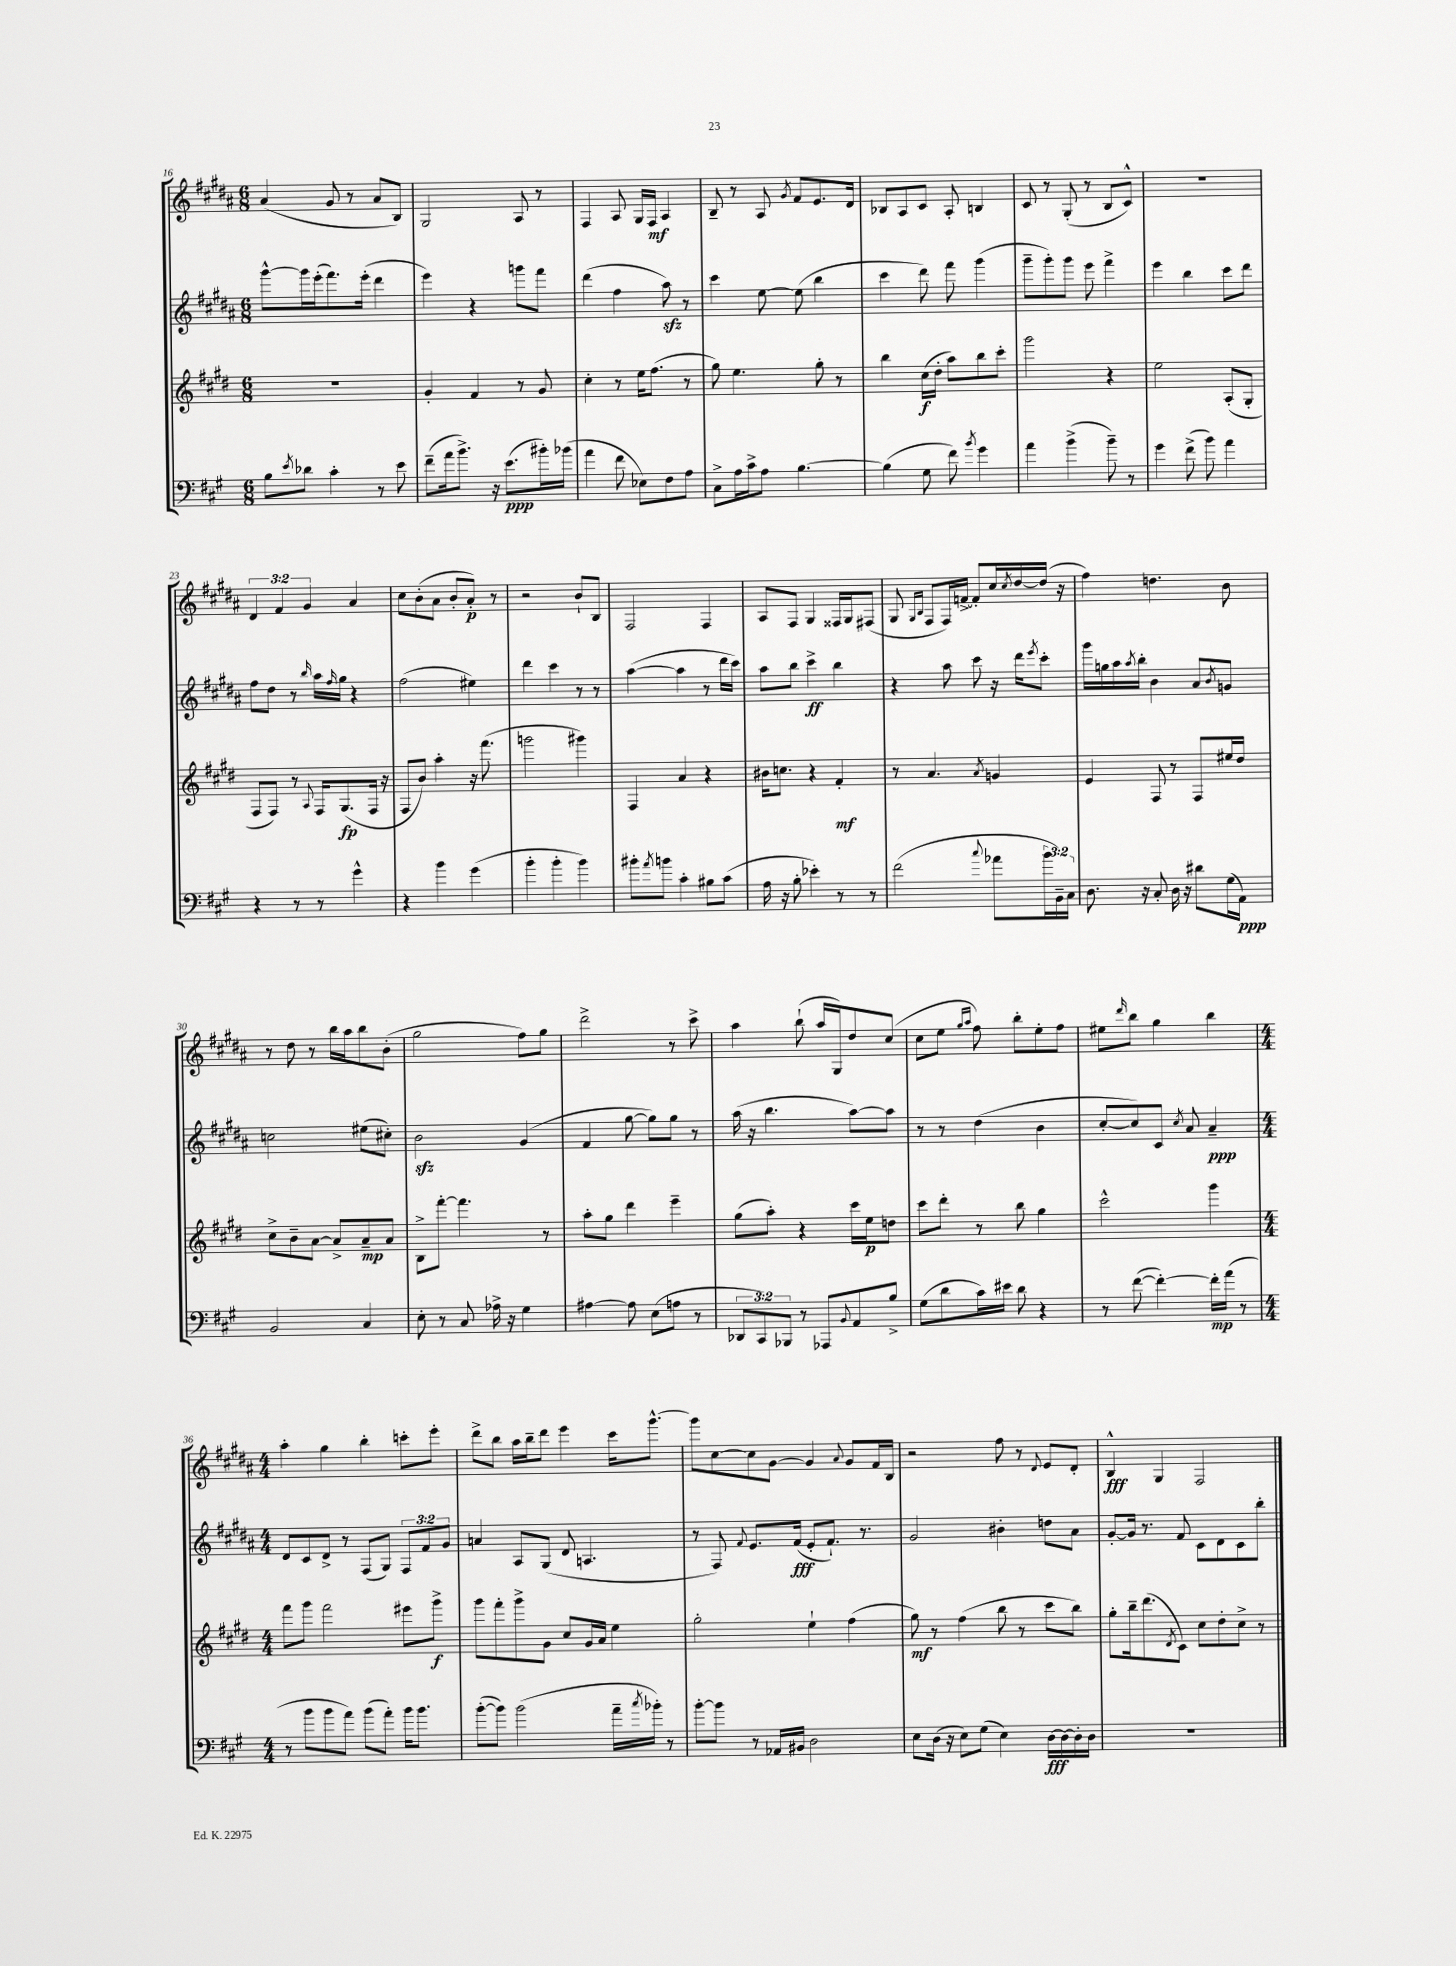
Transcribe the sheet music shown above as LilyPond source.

<<
\new StaffGroup <<
\new Staff = "s0" {
    \clef treble \key b \major \numericTimeSignature \time 6/8 \override Staff.TupletNumber.text = #tuplet-number::calc-fraction-text
    ais'4( gis'8 r8 ais'8 b8) |
    gis2 ais8 r8 |
    fis4 ais8 gis16 fis16\mf ais4 |
    b8-- r8 ais8 \acciaccatura { gis'8 } fis'8 e'8. dis'16 |
    bes8 ais8 cis'8 ais8-. b4 |
    cis'8 r8 gis8-.( r8 b8 cis'8-^) |
    R2. |
    \tuplet 3/2 { dis'4 fis'4 gis'4 } ais'4 |
    cis''8 b'8-.( ais'8 b'8-. ais'8-.\p) r8 |
    r2 b'8-! b8 |
    fis2 fis4 |
    ais8 fis8 gis4 fisis16 gis16 fis8( |
    gis8 \grace { gis16 b16 } fis8 fis16) f'16~-> f'8-. cis''16 \acciaccatura { cis''8 } dis''16~ dis''16( r16 |
    fis''4) d''4. b'8 |
    r8 dis''8 r8 b''16 ais''16 b''8 b'8-.( |
    gis''2 fis''8) gis''8 |
    dis'''2-> r8 cis'''8-> |
    ais''4 b''8-!( ais''16 gis16) dis''8 cis''8( |
    cis''8 e''8 \grace { gis''16 ais''16 } fis''8) b''8-. e''8-. fis''8 |
    eis''8 \grace { dis'''16 } b''8 gis''4 b''4 |
    \numericTimeSignature \time 4/4 ais''4-. gis''4 b''4-. c'''8-. e'''8-. |
    dis'''8-> b''8 ais''16 b''16-- dis'''8 e'''4 cis'''16 gis'''8.~-^ |
    gis'''8 cis''8~ cis''8 gis'8~ gis'4 \appoggiatura { ais'8 } gis'8 fis'16 b16 |
    r2 fis''8 r8 \appoggiatura { dis'8 } e'8 dis'8-. |
    b4-^\fff gis4 fis2 \bar "|." |
}
\new Staff = "s1" {
    \clef treble \key b \major \numericTimeSignature \time 6/8 \override Staff.TupletNumber.text = #tuplet-number::calc-fraction-text
    gis'''8~-^ gis'''16 e'''16-.( fis'''8.) e'''16-.( dis'''4 |
    e'''4) r4 g'''8 fis'''8 |
    dis'''4( fis''4 ais''8\sfz) r8 |
    cis'''4 e''8~ e''8( b''4 |
    cis'''4 dis'''8) fis'''8 gis'''4( |
    gis'''8-- gis'''8-.) gis'''8 e'''8 fis'''4-> |
    e'''4 b''4 cis'''8 dis'''8 |
    fis''8 dis''8 r8 \grace { b''16 } ais''16 \grace { fis''16 } gis''16 r4 |
    fis''2( eis''4) |
    dis'''4 cis'''4 r8 r8 |
    ais''4~( ais''4 r8 dis'''16 cis'''16) |
    ais''8 b''8 cis'''4->\ff b''4 |
    r4 ais''8 cis'''8 r16 dis'''16 \acciaccatura { e'''8 } cis'''8-. |
    gis'''16 g''16 ais''16 \acciaccatura { ais''8 } b''16-. b'4 ais'8 \acciaccatura { b'8 } g'8 |
    c''2 eis''8( cis''8-.) |
    b'2\sfz gis'4( |
    fis'4 gis''8~ gis''8) gis''8 r8 |
    ais''16( r16 b''4. ais''8~) ais''8 |
    r8 r8 dis''4( b'4 |
    cis''8~-. cis''8) cis'8 \acciaccatura { cis''8 } ais'8 ais'4--\ppp |
    \numericTimeSignature \time 4/4 dis'8 cis'8 dis'8-> r8 fis8( gis8) \tuplet 3/2 { fis8 fis'8 gis'8 } |
    a'4 ais8 gis8( dis'8 a4. |
    r8 fis8) \appoggiatura { fis'8 } e'8. fis'16\fff( e'8-. fis'8.-!) r8. |
    gis'2 bis'4-. d''8 ais'8 |
    gis'8~-. gis'16 r8. fis'8 cis'8 dis'8 cis'8 b''8-. \bar "|." |
}
\new Staff = "s2" {
    \clef treble \key e \major \numericTimeSignature \time 6/8
    R2. |
    gis'4-. fis'4 r8 gis'8 |
    cis''4-. r8 e''16 fis''8.( r8 |
    gis''8) e''4. gis''8-. r8 |
    b''4 cis''16\f( dis''16-. a''8) b''8 cis'''8-. |
    gis'''2 r4 |
    e''2 a8-.( gis8-. |
    fis8 fis8) r8 \appoggiatura { a8 } fis16 gis8.\fp( fis16 r16 |
    fis8 b'8) a''4-. r16 fis'''8.( |
    g'''2 gis'''4) |
    fis4 a'4 r4 |
    bis'16 c''8. r4 fis'4-.\mf |
    r8 a'4. \acciaccatura { a'8 } g'4 |
    e'4 fis8 r8 fis8 eis''16 dis''16 |
    cis''8-> b'8-- a'8~ a'8-> a'8--\mp a'8 |
    b8-> fis'''8~-. fis'''4. r8 |
    a''8-. gis''8 dis'''4 e'''4-- |
    gis''8( a''8-.) r4 cis'''16 e''16\p d''8 |
    cis'''8 dis'''8-. r8 b''8 gis''4 |
    cis'''2-^ gis'''4 |
    \numericTimeSignature \time 4/4 fis'''8 gis'''8 fis'''2 eis'''8 gis'''8->\f |
    gis'''8 fis'''8-. gis'''8-> gis'8 cis''8 gis'16 a'16 e''4 |
    gis''2-. e''4-! fis''4( |
    gis''8\mf) r8 fis''4( b''8 r8 cis'''8 b''8) |
    gis''8-. b''16-- dis'''8.( \acciaccatura { dis'8 } cis'8) cis''8 dis''8-. cis''8-> r8 \bar "|." |
}
\new Staff = "s3" {
    \clef bass \key a \major \numericTimeSignature \time 6/8 \override Staff.TupletNumber.text = #tuplet-number::calc-fraction-text
    b8 \acciaccatura { e'8 } des'8 cis'4-. r8 e'8 |
    fis'8--( a'16 b'8.->) r16 e'8.\ppp( bis'16-.) bes'16( |
    a'4 fis'8 ees8) fis8 a8 |
    cis8-> a16 cis'16-> a8 b4.~ |
    b4( gis8 fis'8) \acciaccatura { b'8 } gis'4 |
    a'4 b'4->( b'8--) r8 |
    gis'4 fis'8->( b'8) a'4 |
    r4 r8 r8 gis'4-^ |
    r4 b'4 gis'4( |
    b'4-. b'4-. b'4) |
    bis'8-. \acciaccatura { a'8 } b'8 cis'4-. bis8 cis'8( |
    a16 r16 b8-. ees'4-.) r8 r8 |
    fis'2( \appoggiatura { cis''8 } aes'8 \tuplet 3/2 { b'16 b,16--) cis16 } |
    d8. r16 cis8-. d16 r16 dis'8 gis16( a,16\ppp) |
    b,2 cis4 |
    e8-. r8 cis8 aes16-> r16 gis4 |
    ais4~ ais8 e8( a8 r8 |
    \tuplet 3/2 { des,8 cis,8) bes,,8 } r8 aes,,8 \appoggiatura { b,8 } a,8 b8-> |
    gis8( d'8 cis'16) eis'16 d'8 r4 |
    r8 fis'8~( fis'4~-.) fis'16-.\mp a'16( r8 |
    \numericTimeSignature \time 4/4 r8 b'8 b'8 a'8) b'8( a'8-.) b'16 b'8. |
    b'8~-.( b'8) b'2( a'16-- \acciaccatura { cis''8 } bes'16-.) r8 |
    b'8~-. b'8 r8 aes,16 bis,16 d2 |
    e8 d16( r16 e8) gis8( e4) d16~\fff d16~ d16-. d16 |
    R1 \bar "|." |
}
>>
>>
\layout { \context { \Score currentBarNumber = #16 } }
